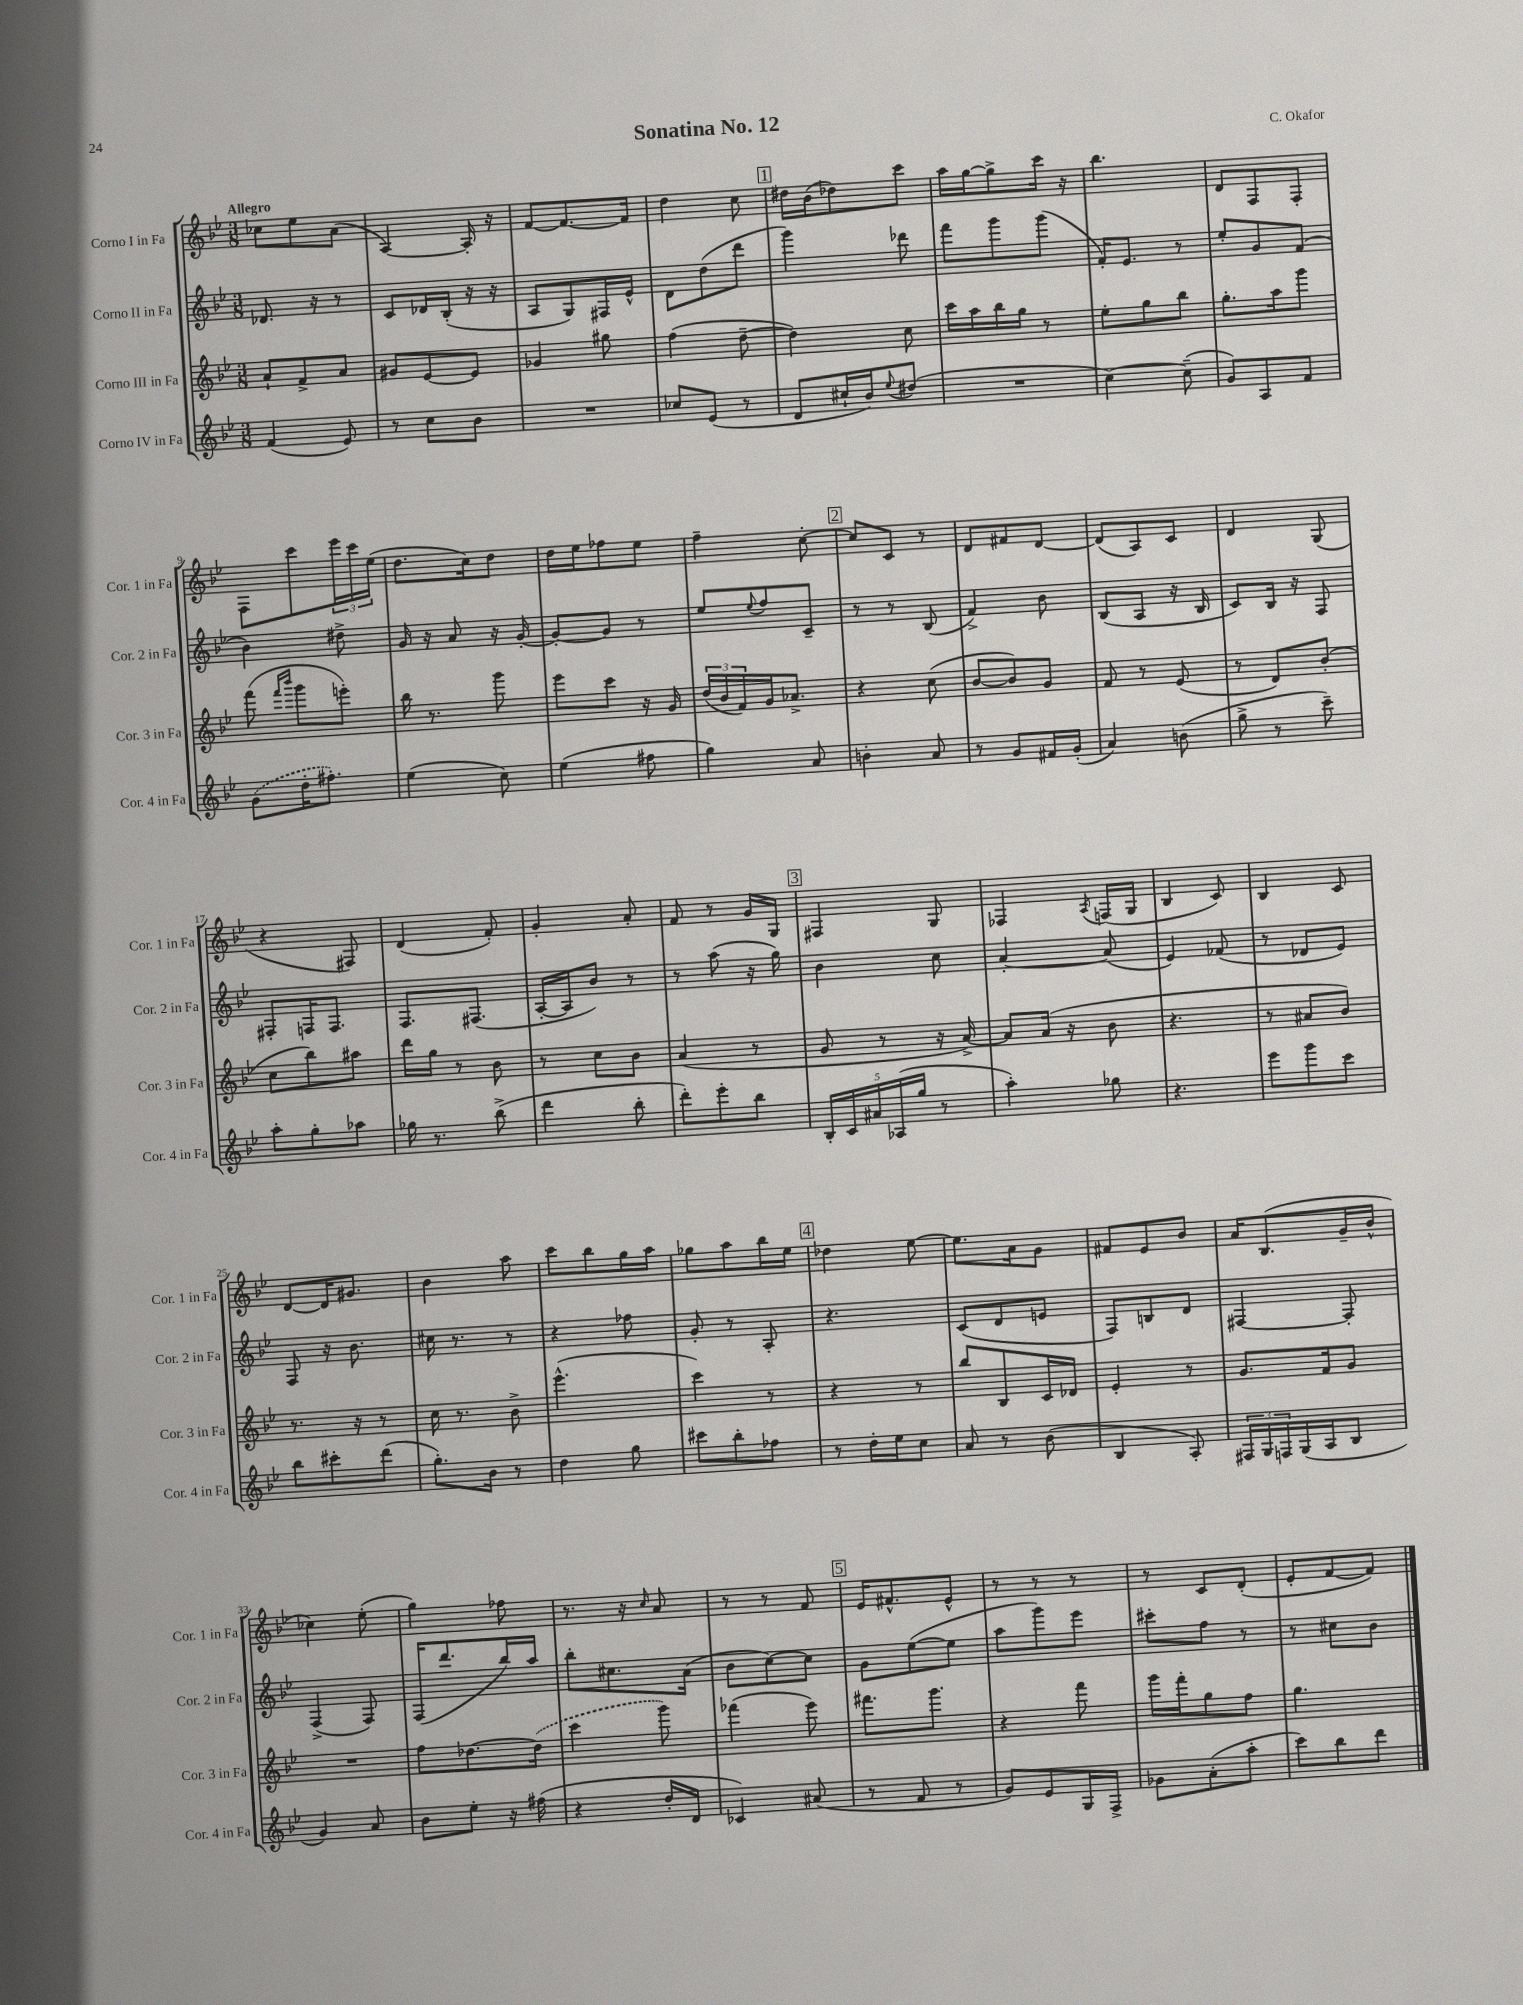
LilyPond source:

\header { title = "Sonatina No. 12" composer = "C. Okafor" }
<<
\new StaffGroup <<
\new Staff = "s0" \with { instrumentName = "Corno I in Fa" shortInstrumentName = "Cor. 1 in Fa" } {
    \clef treble \key bes \major \numericTimeSignature \time 3/8 \tempo "Allegro"
    ces''8 ees''8 a'8( |
    a4~) a16-. r16 |
    f'8~ f'8.~ f'16 |
    d''4 c''8 |
    \mark \markup { \box "1" } dis''16 bes'16( des''8) c'''8 |
    a''16 g''16~ g''8-> c'''16 r16 |
    bes''4. |
    d'8 f8 f8-. |
    f8 c'''8 \tuplet 3/2 { ees'''16 c'''16 ees''16( } |
    d''8. c''16) d''8 |
    d''16 ees''16 fes''8 ees''8 |
    f''4-- c''8~-. |
    \mark \markup { \box "2" } c''8 c'8 r8 |
    d'8 fis'8 d'8~ |
    d'8( a8) c'8 |
    d'4 g8( |
    r4 fis8) |
    d'4( f'8-.) |
    g'4-. a'8-. |
    f'8 r8 g'16 g16 |
    \mark \markup { \box "3" } fis4 g8 |
    fes4 \acciaccatura { a8 } f16( g16 |
    bes4 c'8) |
    bes4 c'8 |
    d'8~ d'16 gis'8. |
    bes'4 a''8 |
    c'''8 bes''8 g''16 a''16 |
    ges''8 a''8 bes''16 ees''16 |
    \mark \markup { \box "4" } des''4 ees''8~ |
    ees''8. a'16 g'8 |
    fis'8 ees'8 bes'8 |
    a'16 bes8.( g'16-- bes'16-^ |
    ces''4) ees''8-.( |
    g''4) fes''8 |
    r8. r16 \grace { c''16 } a'8 |
    r8 r8 f'8 |
    \mark \markup { \box "5" } ees'16 fis'8.-^ ees'8-^ |
    r8 r8 r8 |
    r8 c'8 d'8-.( |
    ees'8-. f'8~ f'8) \bar "|." |
}
\new Staff = "s1" \with { instrumentName = "Corno II in Fa" shortInstrumentName = "Cor. 2 in Fa" } {
    \clef treble \key bes \major \numericTimeSignature \time 3/8
    des'8. r16 r8 |
    c'8 des'16 bes16-.( r16 r16 |
    a8 g8) fis16 ees'16-^ |
    d'8 d''8( d'''8 |
    \mark \markup { \box "1" } g'''4) des'''8 |
    f'''8 g'''8 g'''8( |
    f'16-.) ees'8. r8 |
    ees''8-. g'8 f'8( |
    bes'4) dis''8-> |
    g'16 r16 a'8 r16 g'16~-. |
    g'8~-. g'8 r8 |
    ees''8 \appoggiatura { ees''8 } f''8 c'8-- |
    \mark \markup { \box "2" } r8 r8 bes8( |
    f'4->) bes'8 |
    bes8( a8 r16 bes16 |
    c'8) bes16 r16 f8 |
    fis8-. f16 f8. |
    f8. fis8.( |
    a16~-. a16 bes'8) r8 |
    r8 a''8( r16 g''16) |
    \mark \markup { \box "3" } bes'4 c''8 |
    a'4~-. a'8( |
    ees'4) fes'8( |
    r8 des'8 ees'8) |
    f8 r16 bes'8. |
    cis''16 r8. r8 |
    r4 fes''8 |
    g'8-. r8 a8-. |
    \mark \markup { \box "4" } r4. |
    c'8( d'8 e'8 |
    f8) b8 d'8 |
    fis4~ fis8-. |
    f4->( f8) |
    f16( d'''8. bes''16) a''16 |
    bes''8-. cis''8. a'16( |
    bes'8 c''8~) c''8 |
    \mark \markup { \box "5" } g'8 ees''8~( ees''8 |
    a''8 g'''8) ees'''8 |
    cis'''8-. f''8 r8 |
    r8 cis''8 bes'8 \bar "|." |
}
\new Staff = "s2" \with { instrumentName = "Corno III in Fa" shortInstrumentName = "Cor. 3 in Fa" } {
    \clef treble \key bes \major \numericTimeSignature \time 3/8
    a'8-! f'8-> a'8 |
    gis'8 ees'8~ ees'8 |
    ges'4 gis''8 |
    f''4( d''8~-- |
    \mark \markup { \box "1" } d''4) c''8 |
    c'''16 a''16 bes''16 g''16 r8 |
    ees''8-. g''8 bes''8 |
    g''8.-. a''16 g'''8 |
    f'''8( \grace { f'''16 bes'''16 } g'''8 e'''8-.) |
    bes''16 r8. g'''8 |
    ees'''8 c'''8 r16 g'16 |
    \tuplet 3/2 { d''16( bes'16 f'16) } g'16 aes'8.-> |
    \mark \markup { \box "2" } r4 c''8( |
    bes'8~ bes'8) g'8 |
    f'8 r8 ees'8( |
    r8 d'8) bes'8-.( |
    c''8 bes''8) ais''8 |
    d'''16 g''16 r8 bes'8 |
    r8 c''8 bes'8 |
    a'4( r8 |
    \mark \markup { \box "3" } g'8 r8 r16 a'16~->) |
    a'8 a'16( r16 bes'8 |
    r4. |
    r8 ais'8 bes'8) |
    r8. r16 r8 |
    c''16 r8. bes'8-> |
    ees'''4.-^( |
    c'''4) r8 |
    \mark \markup { \box "4" } r4 r8 |
    bes''8 bes8 c'16 des'16 |
    ees'4-. r8 |
    g'8. f'16 g'8 |
    R4. |
    f''8 des''8.~ \once \slurDashed des''16( |
    c'''4 g'''8) |
    fes'''4( ees'''8) |
    \mark \markup { \box "5" } fis'''8. g'''8. |
    r4 f'''8 |
    g'''16 f'''16-. g''8 f''8 |
    g''4. \bar "|." |
}
\new Staff = "s3" \with { instrumentName = "Corno IV in Fa" shortInstrumentName = "Cor. 4 in Fa" } {
    \clef treble \key bes \major \numericTimeSignature \time 3/8
    f'4( ees'8) |
    r8 c''8 bes'8 |
    R4. |
    ces''8 ees'8( r8 |
    \mark \markup { \box "1" } d'8 cis''16-! bes'16) \appoggiatura { ees''8 } dis''8( |
    R4. |
    c''4~) c''8--( |
    g'8) a8 f'8 |
    \once \slurDashed g'8( d''16-. fis''8.-.) |
    ees''4( c''8) |
    ees''4( fis''8 |
    g''4) a'8 |
    \mark \markup { \box "2" } b'4-. a'8 |
    r8 g'8 fis'16 g'16-.( |
    a'4) b'8( |
    g''8-> r8 c'''8--) |
    a''8-. g''8-. aes''8 |
    ges''16 r8. bes''8->( |
    d'''4 bes''8-. |
    d'''8-.) ees'''8-. bes''8 |
    \mark \markup { \box "3" } \tuplet 5/4 { bes16-. c'16 ais'16 aes16( g''16 } r8 |
    a''4-.) ges''8 |
    r4. |
    ees'''8 g'''8 c'''8 |
    bes''8 cis'''8-. d'''8( |
    g''8.-.) bes'16 r8 |
    d''4 g''8 |
    cis'''8 bes''8-. fes''8 |
    \mark \markup { \box "4" } r8 d''16-. ees''16 c''8 |
    a'8 r8 bes'8( |
    bes4 a8-.) |
    \tuplet 3/2 { fis16 g16 f16 } g16( a16 bes8 |
    g'4) a'8 |
    bes'8 ees''8-. r16 fis''16( |
    r4 d''16-. d'16 |
    ces'4) ais'8( |
    \mark \markup { \box "5" } r8 f'8 r8 |
    g'8) ees'8 g16 f16-> |
    ges'8 a'8-.( a''8-. |
    c'''8) bes''8 d'''8 \bar "|." |
}
>>
>>
